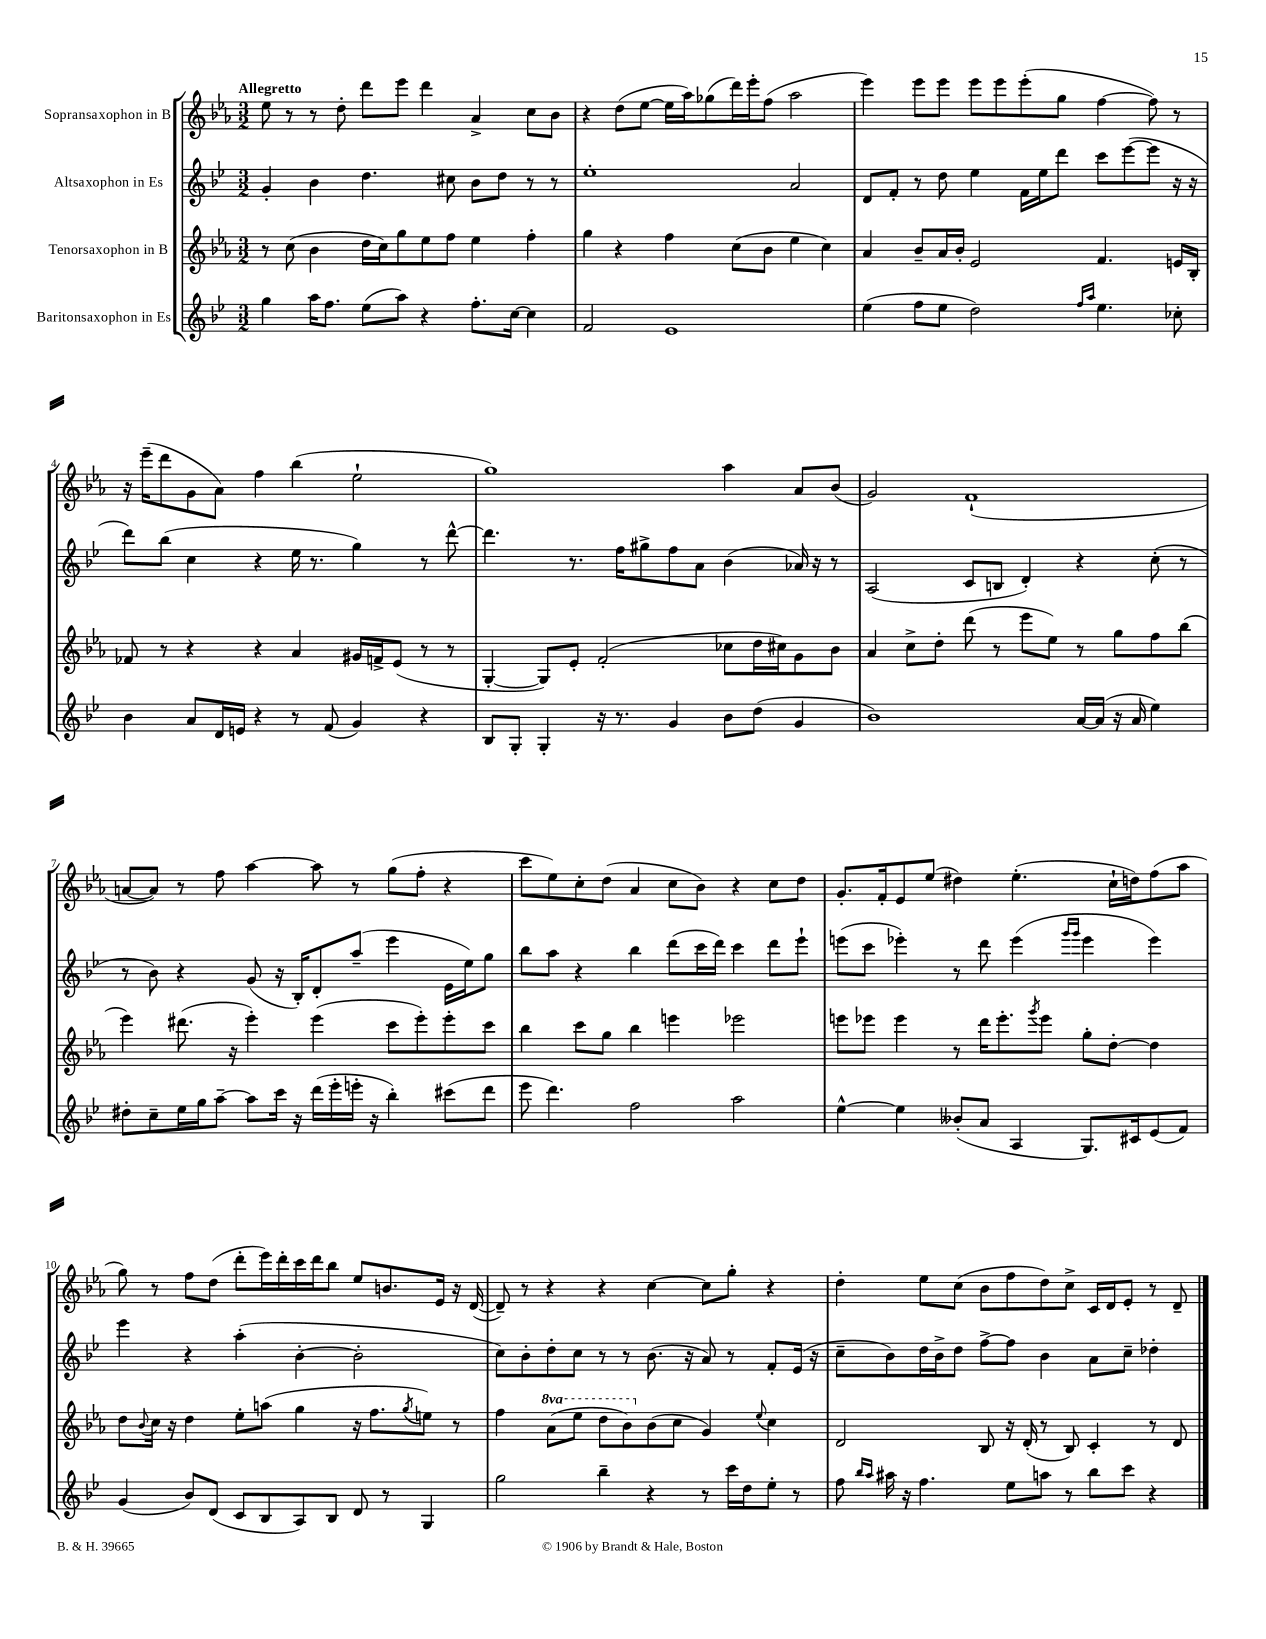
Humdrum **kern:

**kern	**kern	**kern	**kern
*part4	*part3	*part2	*part1
*staff4	*staff3	*staff2	*staff1
*I"Baritonsaxophon in Es	*I"Tenorsaxophon in B	*I"Altsaxophon in Es	*I"Sopransaxophon in B
*clefG2	*clefG2	*clefG2	*clefG2
*k[b-e-]	*k[b-e-a-]	*k[b-e-]	*k[b-e-a-]
*M3/2	*M3/2	*M3/2	*M3/2
=1	=1	=1	=1
!	!	!	!LO:TX:a:B:t=Allegretto
4gg\	8r	4g'/	8ee-\
.	(8cc\	.	8r
16aa\KL	4b-\	4b-\	8r
8.ff\J	.	.	.
.	.	.	8dd'\
(8ee-\L	16dd\LL	4.dd\	8ddd\L
.	16cc\J)	.	.
8aa\J)	8gg\	.	8eee-\J
4r	8ee-\	.	4ddd\
.	8ff\J	8cc#X\	.
8.ff'\L	4ee-\	8b-\L	4a-^/
.	.	8dd\J	.
[16cc\Jk	.	.	.
4cc\]	4ff'\	8r	8cc\L
.	.	8r	8b-\J
=2	=2	=2	=2
2f/	4gg\	1ee-'	4r
.	4r	.	(8dd\L
.	.	.	[8ee-\J
1e-	4ff\	.	16ee-\LL]
.	.	.	16aa-\J)
.	.	.	(8gg-X\
.	(8cc\L	.	16ddd\L)
.	.	.	16eee-'\J
.	8b-\J	.	(8ff\J
.	4ee-\	2a/	2aa-\
.	4cc\)	.	.
=3	=3	=3	=3
(4ee-\	4a-/	8d/L	4eee-\)
.	.	8f'/J	.
8ff\L	8b-~/L	8r	8eee-\L
8ee-\J	16a-/L	8dd\	8eee-\J
.	16b-'/JJ	.	.
2dd\)	2e-/	4ee-\	8eee-\L
.	.	.	8eee-\
.	.	16f\LL	(8eee-'\
.	.	16ee-\J	.
.	.	8ddd\J	8gg\J
16qqff/LL	.	.	.
16qqaa/JJ	.	.	.
4.ee-\	4.f/	8ccc\L	[4ff\
.	.	([8eee-\	.
.	.	8eee-\J]	8ff\])
8cc-X'\	16en/LL	16r	8r
.	16B-'/JJ	16r	.
!!LO:LB:g=z
=4	=4	=4	=4
4b-\	8f-X/	8ddd\L)	16r
.	.	.	(16eee-~\KL
.	8r	(8bb-\J	8ddd\
8a/L	4r	4cc\	8g\
16d/L	.	.	8a-\J)
16en/JJ	.	.	.
4r	4r	4r	4ff\
8r	4a-/	16ee-\	(4bb-\
.	.	8.r	.
(8f/	.	.	.
4g/)	16g#X/LL	4gg\)	2ee-`\
.	16fn^/J	.	.
.	(8e-/J	.	.
4r	8r	8r	.
.	8r	[8ddd^^\	.
=5	=5	=5	=5
8B-/L	[4G'/	4.ddd\]	1gg)
8G'/J	.	.	.
4G'/	8G/L])	.	.
.	8e-'/J	8.r	.
16r	(2f'/	.	.
8.r	.	16ff\KL	.
.	.	8gg#X^\	.
4g/	.	8ff\	.
.	.	8a\J	.
8b-\L	8cc-X\L	(4b-\	4aa-\
(8dd\J	16dd\L	.	.
.	16cc#X\J)	.	.
4g/	8g\	16a-X/)	8a-/L
.	.	16r	.
.	8b-\J	8r	(8b-/J
=6	=6	=6	=6
1b-)	4a-/	(2A/	2g/)
.	8cc^\L	.	.
.	8dd'\J	.	.
.	(8ddd\	8c/L	(1f`
.	8r	8Bn/J	.
.	8eee-\L	4d'/)	.
.	8ee-\J)	.	.
[16a/LL	8r	4r	.
(16a/JJ]	.	.	.
16r	8gg\L	.	.
16a/	.	.	.
4ee-\)	8ff\	(8cc'\	.
.	(8bb-\J	8r	.
!!LO:LB:g=z
=7	=7	=7	=7
8dd#X'\L	4eee-\)	8r	[8an/L
8cc~\	.	8b-\)	8a/J])
16ee-\L	(8.ddd#X\	4r	8r
16gg\J	.	.	.
[8aa~\J	.	.	8ff\
.	16r	.	.
8aa\L]	4eee-'\)	(8g/	[4aa-\
16ccc\Jk	.	16r	.
16r	.	16B-'/KL)	.
(16ddd\LL	(4eee-\	8d'/	8aa-\]
16eee-'\	.	.	.
16eeen'\JJ	.	(8aa~/J	8r
16r	.	.	.
4bb-'\)	8ccc\L	4eee-\	(8gg\L
.	8eee-'\)	.	8ff'\J
(8ccc#X\L	8eee-'\	16e-\LL	4r
.	.	16ee-\J)	.
8ddd\J	8ccc\J	8gg\J	.
=8	=8	=8	=8
8eee-\	4bb-\	8bb-\L	8ccc\L
4.ddd\)	.	8aa\J	8ee-\)
.	8ccc\L	4r	8cc'\
.	8gg\J	.	(8dd\J
2ff\	4bb-\	4bb-\	4a-/
.	4eeen\	(8ddd\L	8cc\L
.	.	16ccc\L	8b-\J)
.	.	16ddd\JJ)	.
2aa\	2eee-X\	4ccc\	4r
.	.	8ddd\L	8cc\L
.	.	8eee-`\J	8dd\J
=9	=9	=9	=9
[4ee-^^\	8eeen\L	(8eeen\L	8.g'/L
.	8eee-X\J	8ccc\J	.
.	.	.	16f'/k
4ee-\]	4eee-\	4eee-X'\)	8e-/
.	.	.	(8ee-/J
(8b--X'/L	8r	8r	4dd#X\)
8a/J	16ddd\KL	8ddd\	.
.	8.eee-'\	.	.
4A/	.	(4eee-\	(4.ee-'\
.	8qggg/	.	.
.	8eee-\J	.	.
.	.	16qqggg/LL	.
.	.	16qqggg/JJ	.
8.G/L)	8gg'\L	4eee-\	.
.	[8dd'\J	.	16cc`\LL
16c#X/k	.	.	16ddn\J)
(8e-/	4dd\]	4eee-\)	(8ff\
8f/J)	.	.	8aa-\J
!!LO:LB:g=z
=10	=10	=10	=10
(4g/	8dd\L	4eee-\	8gg\)
.	8qqb-/	.	.
.	16cc\Jk	.	8r
.	16r	.	.
8b-/L)	4dd\	4r	8ff\L
(8d/J	.	.	(8dd\J
8c/L	8ee-'\L	(4aa'\	8ddd'\L
8B-/	(8aan\J	.	16eee-\L)
.	.	.	16ddd'\
8A/)	4gg\	[4b-'\	16ccc\
.	.	.	16ddd\J
8B-/J	.	.	8bb-\J
8d/	16r	2b-'\]	8ee-/L
.	8.ff\L	.	.
8r	.	.	8.bn/
.	8qgg/	.	.
4G/	8een\J)	.	.
.	.	.	16e-/Jk
.	8r	.	16r
.	.	.	([16d/
=11	=11	=11	=11
2gg\	4ff\	8cc\L)	8d~/])
.	.	8b-'\	8r
*	*8va	*	*
.	(8aa-\L	8dd'\	4r
.	8eee-\J	8cc\J	.
4bb-~\	8ddd\L	8r	4r
.	8bb-\)	8r	.
*	*X8va	*	*
4r	(8b-\	(8.b-\	[4cc\
.	8cc\J	.	.
.	.	16r	.
8r	4g/)	8a/)	8cc\L]
16ccc\LL	.	8r	8gg'\J
16dd\J	.	.	.
.	8qqee-/	.	.
8ee-'\J	4cc\	8f'/L	4r
8r	.	(16e-/Jk	.
.	.	16r	.
=12	=12	=12	=12
8ff\	2d/	8cc~\L	4dd'\
16qqbb-/LL	.	.	.
16qqaa/JJ	.	.	.
16aa#X\	.	8b-\)	.
16r	.	.	.
4.ff\	.	16dd\L	8ee-\L
.	.	16b-^\J	.
.	.	8dd\J	(8cc\J
.	8B-/	[8ff^\L	8b-\L
8ee-\L	16r	8ff\J]	8ff\
.	(16d'/	.	.
8aan\J	8r	4b-\	8dd\)
8r	8B-/)	.	8cc^\J
8bb-\L	4c'/	8a\L	16c/LL
.	.	.	16d/J
8ccc\J	.	8cc~\J	8e-'/J
4r	8r	4dd-X'\	8r
.	8d/	.	8d~/
==	==	==	==
*-	*-	*-	*-
